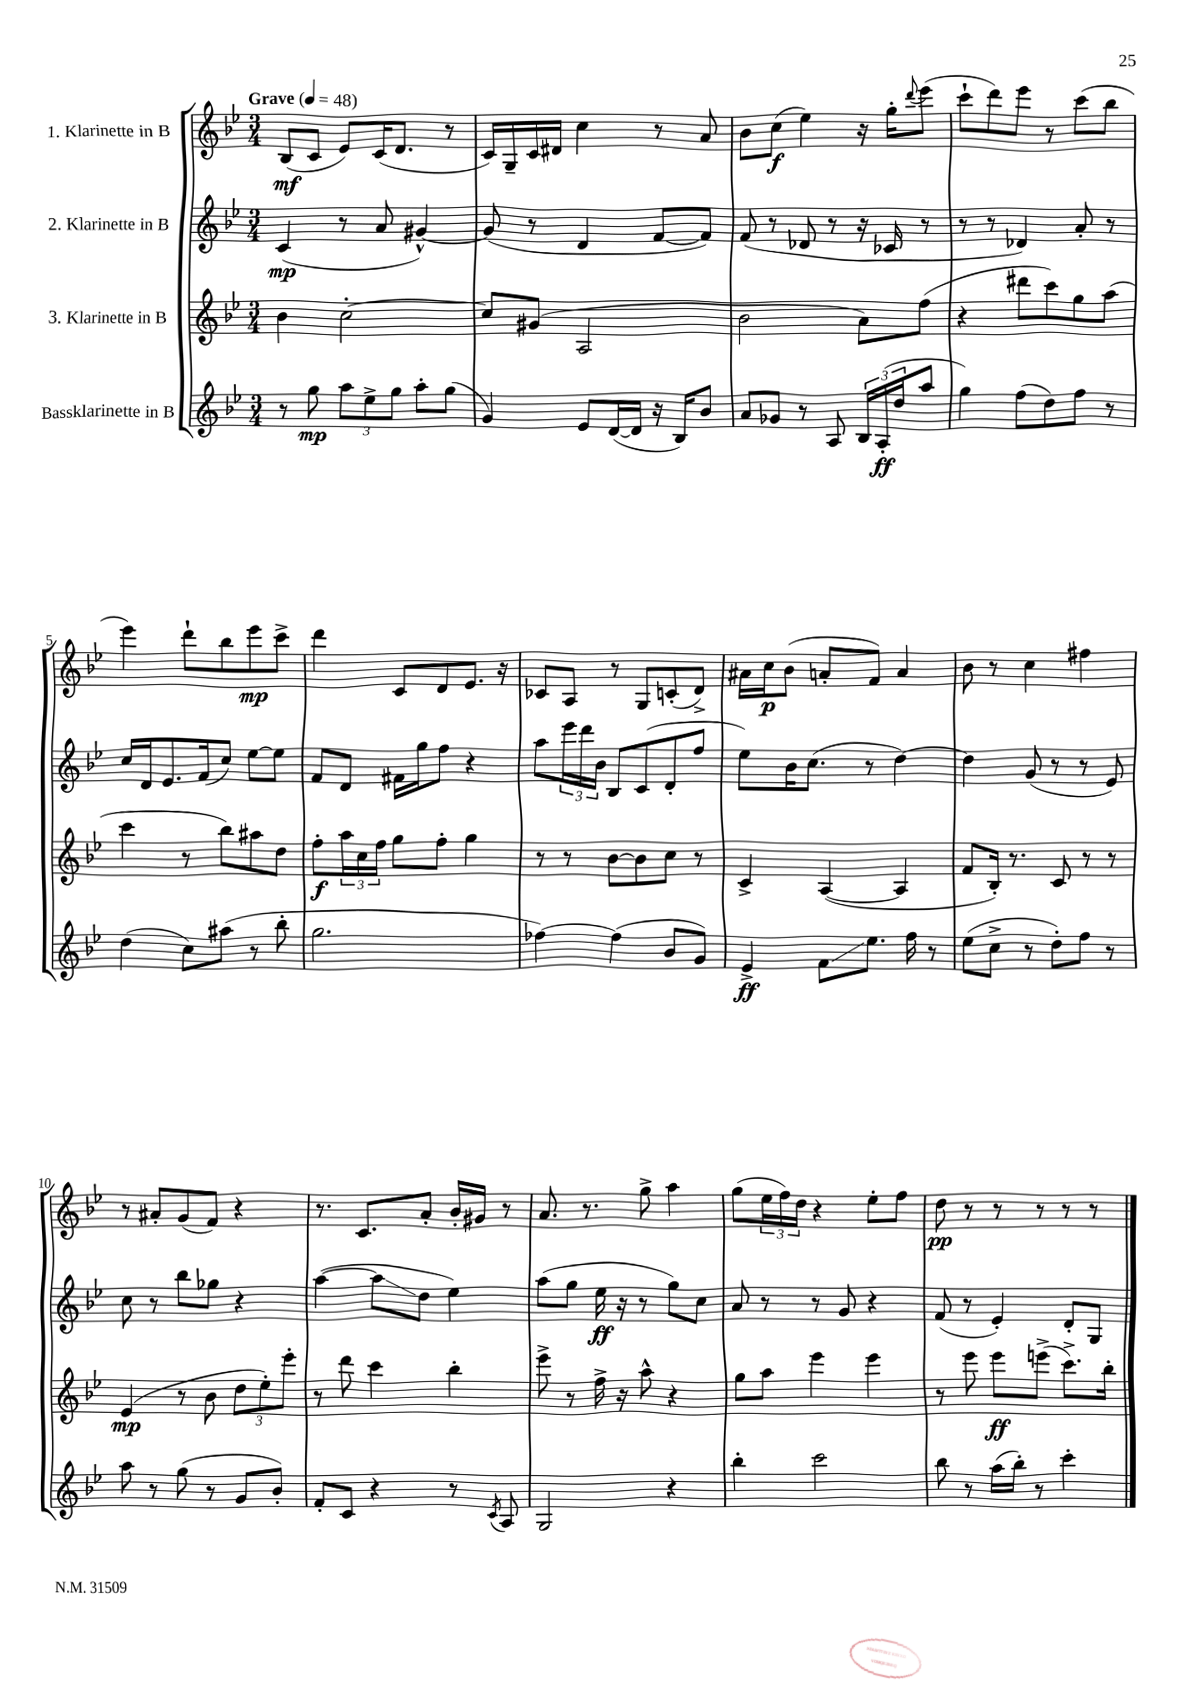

**kern	**kern	**kern	**kern
*staff4	*staff3	*staff2	*staff1
*clefG2	*clefG2	*clefG2	*clefG2
*k[b-e-]	*k[b-e-]	*k[b-e-]	*k[b-e-]
*M3/4	*M3/4	*M3/4	*M3/4
*MM48	*MM48	*MM48	*MM48
8r	4b-	(4c	(8B-
8gg	.	.	8c
12aa	[2cc'	8r	8e-)
12ee-^	.	.	.
.	.	8a	(16c
12gg	.	.	.
.	.	.	8.d
8aa'	.	[4g#^^)	.
(8gg	.	.	8r
=	=	=	=
4g)	8cc]	(8g#]	16c)
.	.	.	16G~
.	(8g#	8r	16c
.	.	.	16d#
8e-	2A	4d	4cc
([16d	.	.	.
16d]	.	.	.
16r	.	[8f	8r
16B-)	.	.	.
8b-	.	8f])	8a
=	=	=	=
8a	2b-	(8f	8b-
8g-	.	8r	(8cc
8r	.	8d-	4ee-)
8A	.	8r	.
24B-	8a)	16r	16r
(24A'	.	.	.
.	.	16c-	16gg'
24dd	.	.	.
.	.	.	8qqddd
8aa	(8ff	8r	(8eee-
=	=	=	=
4gg)	4r	8r	8ccc`
.	.	8r	8ddd)
(8ff	8ddd#	4d-)	8eee-
8dd)	8ccc)	.	8r
8ff	8gg	8a'	(8ccc
8r	(8aa	8r	8bb-
=	=	=	=
(4dd	4ccc	16cc	4eee-)
.	.	16d	.
.	.	8.e-	.
8cc)	8r	.	8ddd`
.	.	(16f	.
(8aa#	8bb-)	8cc)	8bb-
8r	8aa#	[8ee-	8eee-
8bb-'	8dd	8ee-]	8ccc^
=	=	=	=
2.gg	8ff'	8f	4ddd
.	24aa	8d	.
.	24cc	.	.
.	24ff	.	.
.	8gg	16f#	8c
.	.	16gg	.
.	8ff'	8ff	8d
.	4gg	4r	8.e-
.	.	.	16r
=	=	=	=
[4ff-)	8r	8aa	8c-
.	8r	24eee-	8A
.	.	24ddd	.
.	.	24b-	.
(4ff-]	[8b-	8B-	8r
.	8b-]	(8c	8G
8b-	8cc	8d'	(8c'
8g)	8r	8ff	8d^)
=	=	=	=
4e-^	4c^	8ee-)	16a#
.	.	.	16cc
.	.	16b-	(8b-
.	.	(8.cc	.
8f	([4A	.	8a'
8.ee-	.	8r	8f)
.	4A]	[4dd)	4a
16ff	.	.	.
8r	.	.	.
=	=	=	=
(8ee-	8f	4dd]	8b-
8cc^	16B-')	.	8r
.	8.r	.	.
8r	.	(8g	4cc
8dd')	8c	8r	.
8ff	8r	8r	4ff#
8r	8r	8e-)	.
=	=	=	=
8aa	(4e-	8cc	8r
8r	.	8r	8a#'
(8gg	8r	8bb-	(8g
8r	8b-	8gg-	8f)
8g	12dd	4r	4r
.	12ee-')	.	.
8b-')	.	.	.
.	12eee-'	.	.
=	=	=	=
8f'	8r	([4aa	8.r
8c	8ddd	.	.
.	.	.	8.c
4r	4ccc	8aa]	.
.	.	8dd	8a'
8r	4bb-'	4ee-)	16b-'
.	.	.	16g#
8qc	.	.	.
8A	.	.	8r
=	=	=	=
2G	8eee-^	(8aa	8.a
.	8r	8gg	.
.	.	.	8.r
.	16ff^	16ee-	.
.	16r	16r	.
.	8aa^^	8r	8gg^
4r	4r	8gg)	4aa
.	.	8cc	.
=	=	=	=
4bb-'	8gg	8a	(8gg
.	8aa	8r	24ee-
.	.	.	24ff)
.	.	.	24dd
2ccc	4eee-	8r	4r
.	.	8g	.
.	4eee-	4r	8ee-'
.	.	.	8ff
=	=	=	=
8bb-	8r	(8f	8dd
8r	8eee-	8r	8r
(16aa	8eee-	4e-')	8r
16bb-')	.	.	.
8r	(8eee^	.	8r
4ccc'	8.ccc^)	8d'	8r
.	.	8G	8r
.	16bb-'	.	.
==	==	==	==
*-	*-	*-	*-
